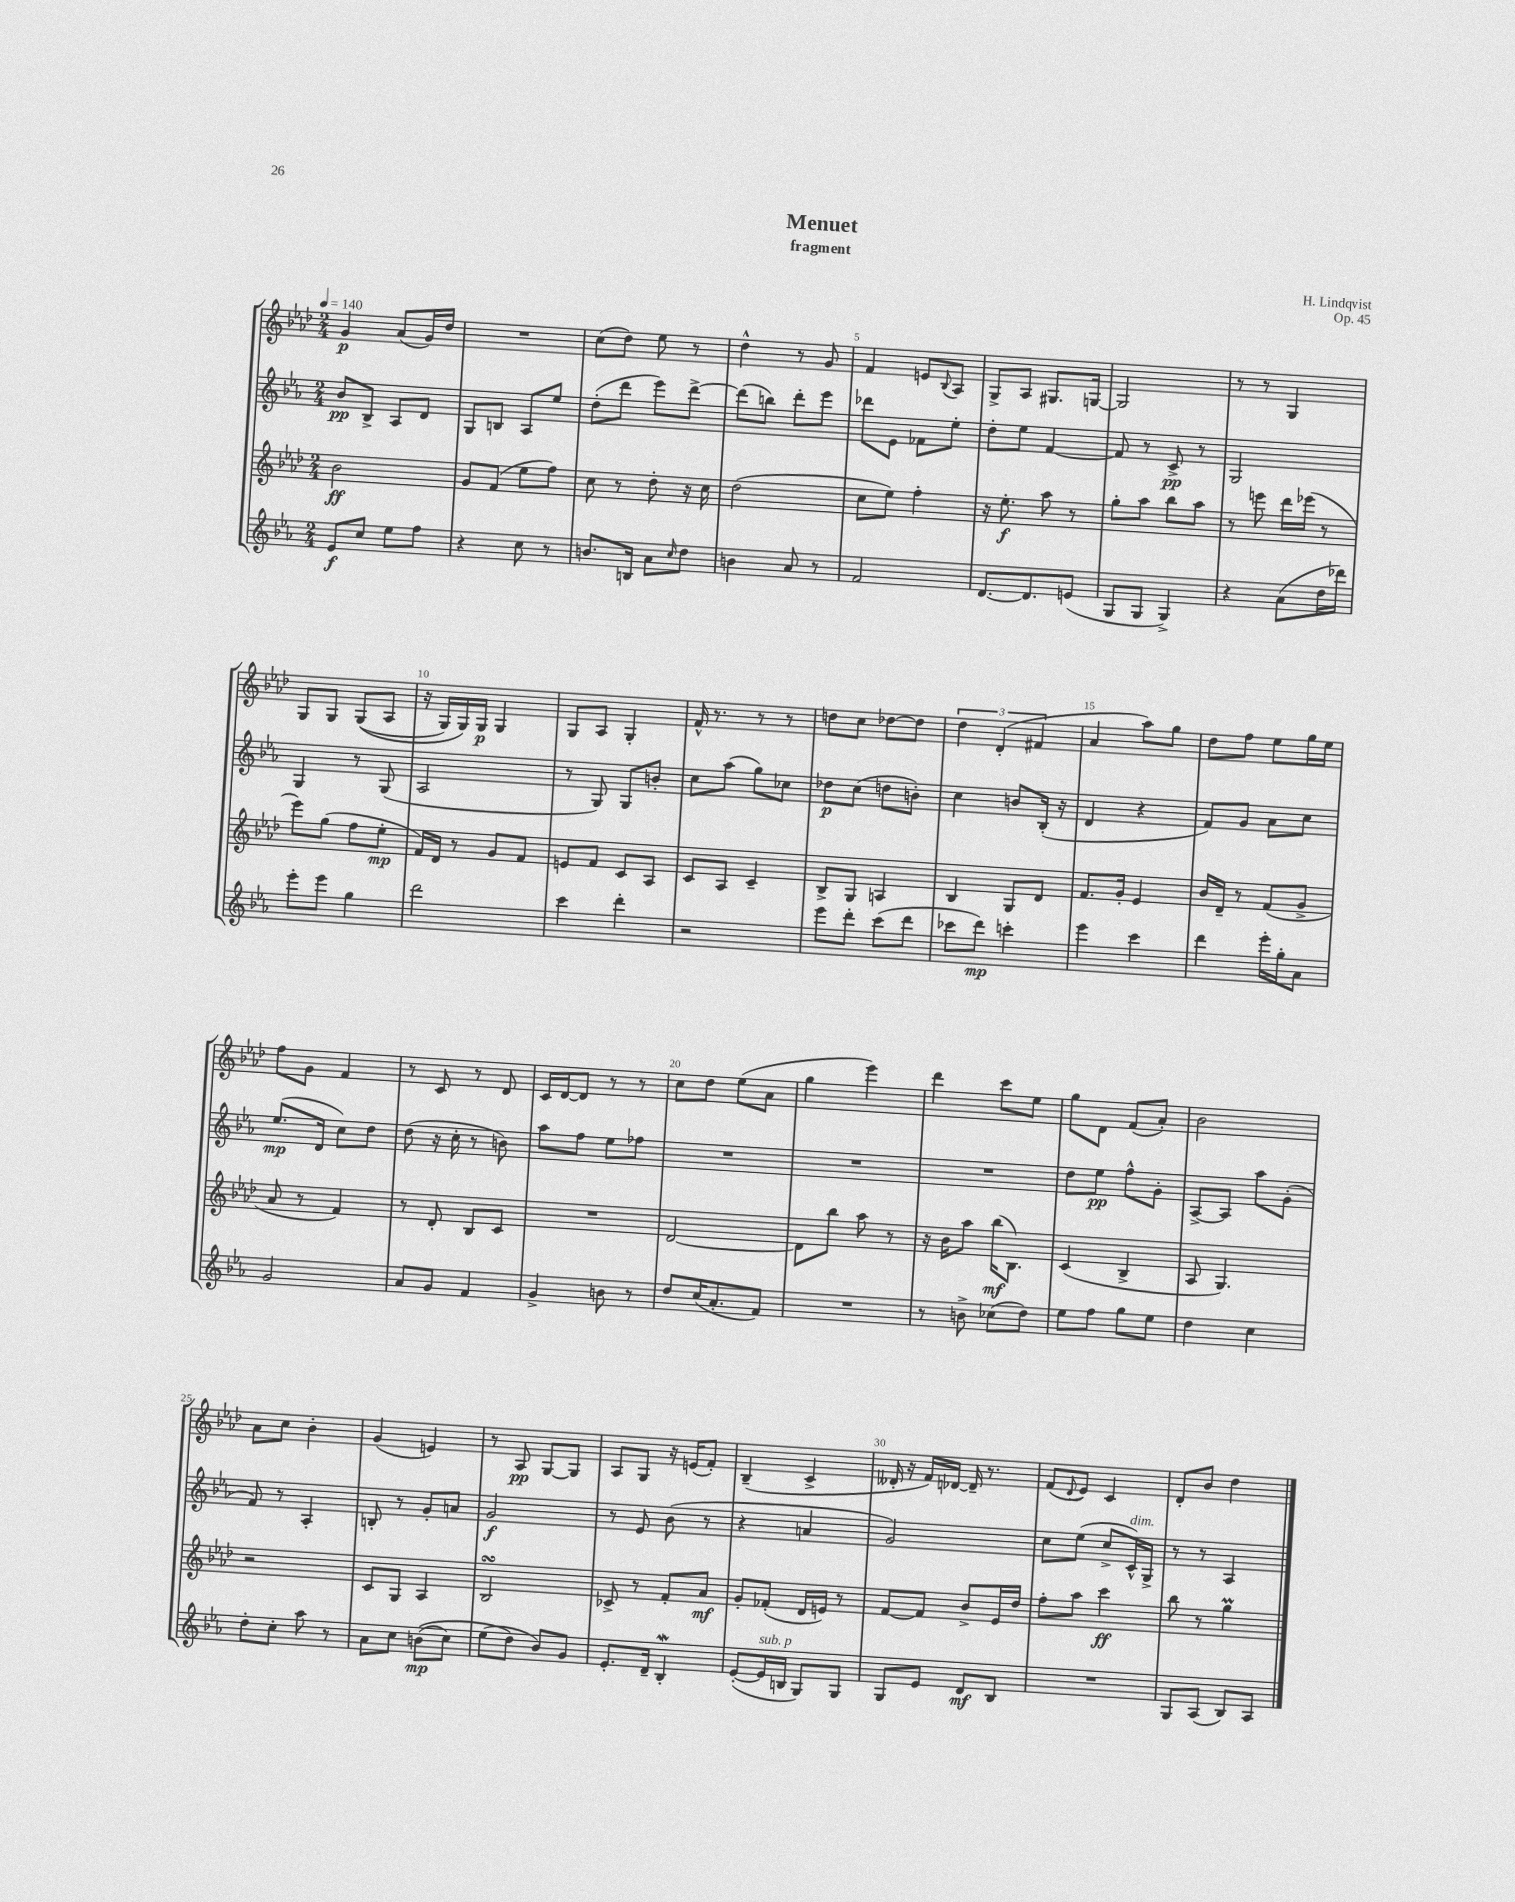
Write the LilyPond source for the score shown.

\header { title = "Menuet" composer = "H. Lindqvist" subtitle = "fragment" opus = "Op. 45" }
<<
\new StaffGroup <<
\new Staff = "s0" {
    \clef treble \key aes \major \numericTimeSignature \time 2/4 \tempo 4 = 140
    g'4\p aes'8( g'16) des''16 |
    R2 |
    c''8( des''8) ees''8 r8 |
    des''4-^ r8 g'8 |
    f'4 e'8 \appoggiatura { bes8 } aes8 |
    g8-> aes8 gis8. g16~ |
    g2 |
    r8 r8 g4 |
    g8 g8 g8(\( aes8 |
    r16 g16) g16\) g16\p g4 |
    g8 aes8 g4-. |
    f'16-^ r8. r8 r8 |
    d''8 c''8 des''8~ des''8 |
    \tuplet 3/2 { des''4 des'4-.( fis'4 } |
    aes'4 aes''8) g''8 |
    des''8 f''8 ees''8 g''16 ees''16 |
    f''8 g'8 f'4 |
    r8 c'8 r8 des'8 |
    c'16 des'16~ des'8 r8 r8 |
    c''8 des''8 ees''8( aes'8 |
    g''4 ees'''4) |
    des'''4 c'''8 ees''8 |
    g''8 des'8 f'8( aes'8-.) |
    bes'2 |
    aes'8 c''8 bes'4-. |
    g'4( e'4) |
    r8 aes8\pp g8~ g8 |
    aes8 g8 r16 e'16( f'8-.) |
    bes4--( c'4-> |
    deses'16-. r16 f'16) des'16~ des'16-- r8. |
    f'8( \appoggiatura { des'8 } ees'8) c'4 |
    des'8-. bes'8 des''4 \bar "|." |
}
\new Staff = "s1" {
    \clef treble \key ees \major \numericTimeSignature \time 2/4
    bes'8\pp bes8-> aes8 d'8 |
    g8 b8 aes8 ees''8 |
    d''8-.( d'''8 ees'''8) d'''8~-> |
    d'''8( b''8) d'''8-. ees'''8 |
    des'''8 ees'8 fes'8 ees''8-. |
    d''8-. ees''8 f'4~ |
    f'8 r8 c'8->\pp r8 |
    g2 |
    g4 r8 g8( |
    aes2 |
    r8 g8) g8 b'8-. |
    c''8 aes''8( g''8) ces''8 |
    des''8\p c''8( d''8 b'8-.) |
    c''4 b'8 bes16-.( r16 |
    d'4 r4 |
    f'8) g'8 aes'8 c''8 |
    ees''8.\mp( d'16 c''8) d''8 |
    d''8( r16 c''16-. r8 b'8) |
    aes''8 f''8 ees''8 fes''8 |
    R2 |
    R2 |
    R2 |
    d''8 ees''8\pp f''8-^ g'8-. |
    aes8~-> aes8 aes''8 g'8-.( |
    f'8) r8 aes4-. |
    b8-. r8 g'8-. a'8 |
    g'2\f |
    r8 ees'8 bes'8( r8 |
    r4 a'4 |
    g'2) |
    c''8 ees''8( c''8-> c'16-^^\markup { \italic "dim." }) g16-> |
    r8 r8 aes4 \bar "|." |
}
\new Staff = "s2" {
    \clef treble \key aes \major \numericTimeSignature \time 2/4
    bes'2\ff |
    g'8 f'8( ees''8 f''8) |
    c''8 r8 des''8-. r16 c''16 |
    des''2( |
    c''8 ees''8) f''4-. |
    r16 ees''8.-.\f aes''8 r8 |
    g''8-. aes''8 bes''8 aes''8 |
    r8 e'''8 des'''16 ees'''16( r8 |
    ees'''8) g''8( f''8 ees''8-.\mp |
    f'16) des'16 r8 g'8 f'8 |
    e'8 f'8 c'8 aes8 |
    c'8 aes8 c'4-- |
    bes8-> g8 a4 |
    bes4 g8 des'8 |
    f'8. g'16-. ees'4 |
    bes'16 des'16-- r8 f'8( g'8-> |
    aes'8 r8 f'4) |
    r8 des'8-. bes8 c'8 |
    R2 |
    des'2~ |
    des'8 bes''8 aes''8 r8 |
    r16 bes'16 aes''8 bes''16\mf( bes8.) |
    c'4( bes4-> |
    aes8 g4.) |
    r2 |
    c'8 g8 aes4 |
    bes2\turn |
    ces'8-> r8 f'8-. aes'8\mf |
    g'8-. fes'8-.( des'16 e'16) r8 |
    f'8~ f'8 bes'8-> ees'16 des''16 |
    f''8-. aes''8 c'''4\ff |
    bes''8 r8 g''4\prall \bar "|." |
}
\new Staff = "s3" {
    \clef treble \key ees \major \numericTimeSignature \time 2/4
    ees'8\f c''8 ees''8 f''8 |
    r4 c''8 r8 |
    b'8. b16 aes'8 \grace { c''16 } d''8 |
    b'4 aes'8 r8 |
    f'2 |
    d'8.~ d'8. e'8( |
    g8 g8 g4->) |
    r4 aes'8( d''16 des'''16) |
    ees'''8-. ees'''8 g''4 |
    d'''2 |
    c'''4 d'''4-. |
    r2 |
    ees'''8 d'''8-. c'''8( d'''8 |
    ces'''8 d'''8\mp) c'''4-. |
    ees'''4 c'''4 |
    d'''4 ees'''16-. g''16-. aes'8 |
    g'2 |
    aes'8 g'8 f'4 |
    g'4-> b'8 r8 |
    d''8 c''16( aes'8.-. f'8) |
    R2 |
    r8 b'8-> ces''8( d''8) |
    ees''8 f''8 g''8 ees''8 |
    d''4 c''4 |
    d''8-. c''8-. aes''8 r8 |
    aes'8 c''8 b'8\mp(\( c''8) |
    ees''8( d''8\) bes'8) g'8 |
    ees'8.-. d'16-- bes4-.\mordent |
    ees'8~-.( ees'16^\markup { \italic "sub. p" } b16 g8) g8 |
    g8 ees'8 d'8\mf bes8 |
    R2 |
    g8 aes8( bes8) aes8 \bar "|." |
}
>>
>>
\layout { \context { \Score \override BarNumber.break-visibility = ##(#f #t #t) barNumberVisibility = #(every-nth-bar-number-visible 5) } }
